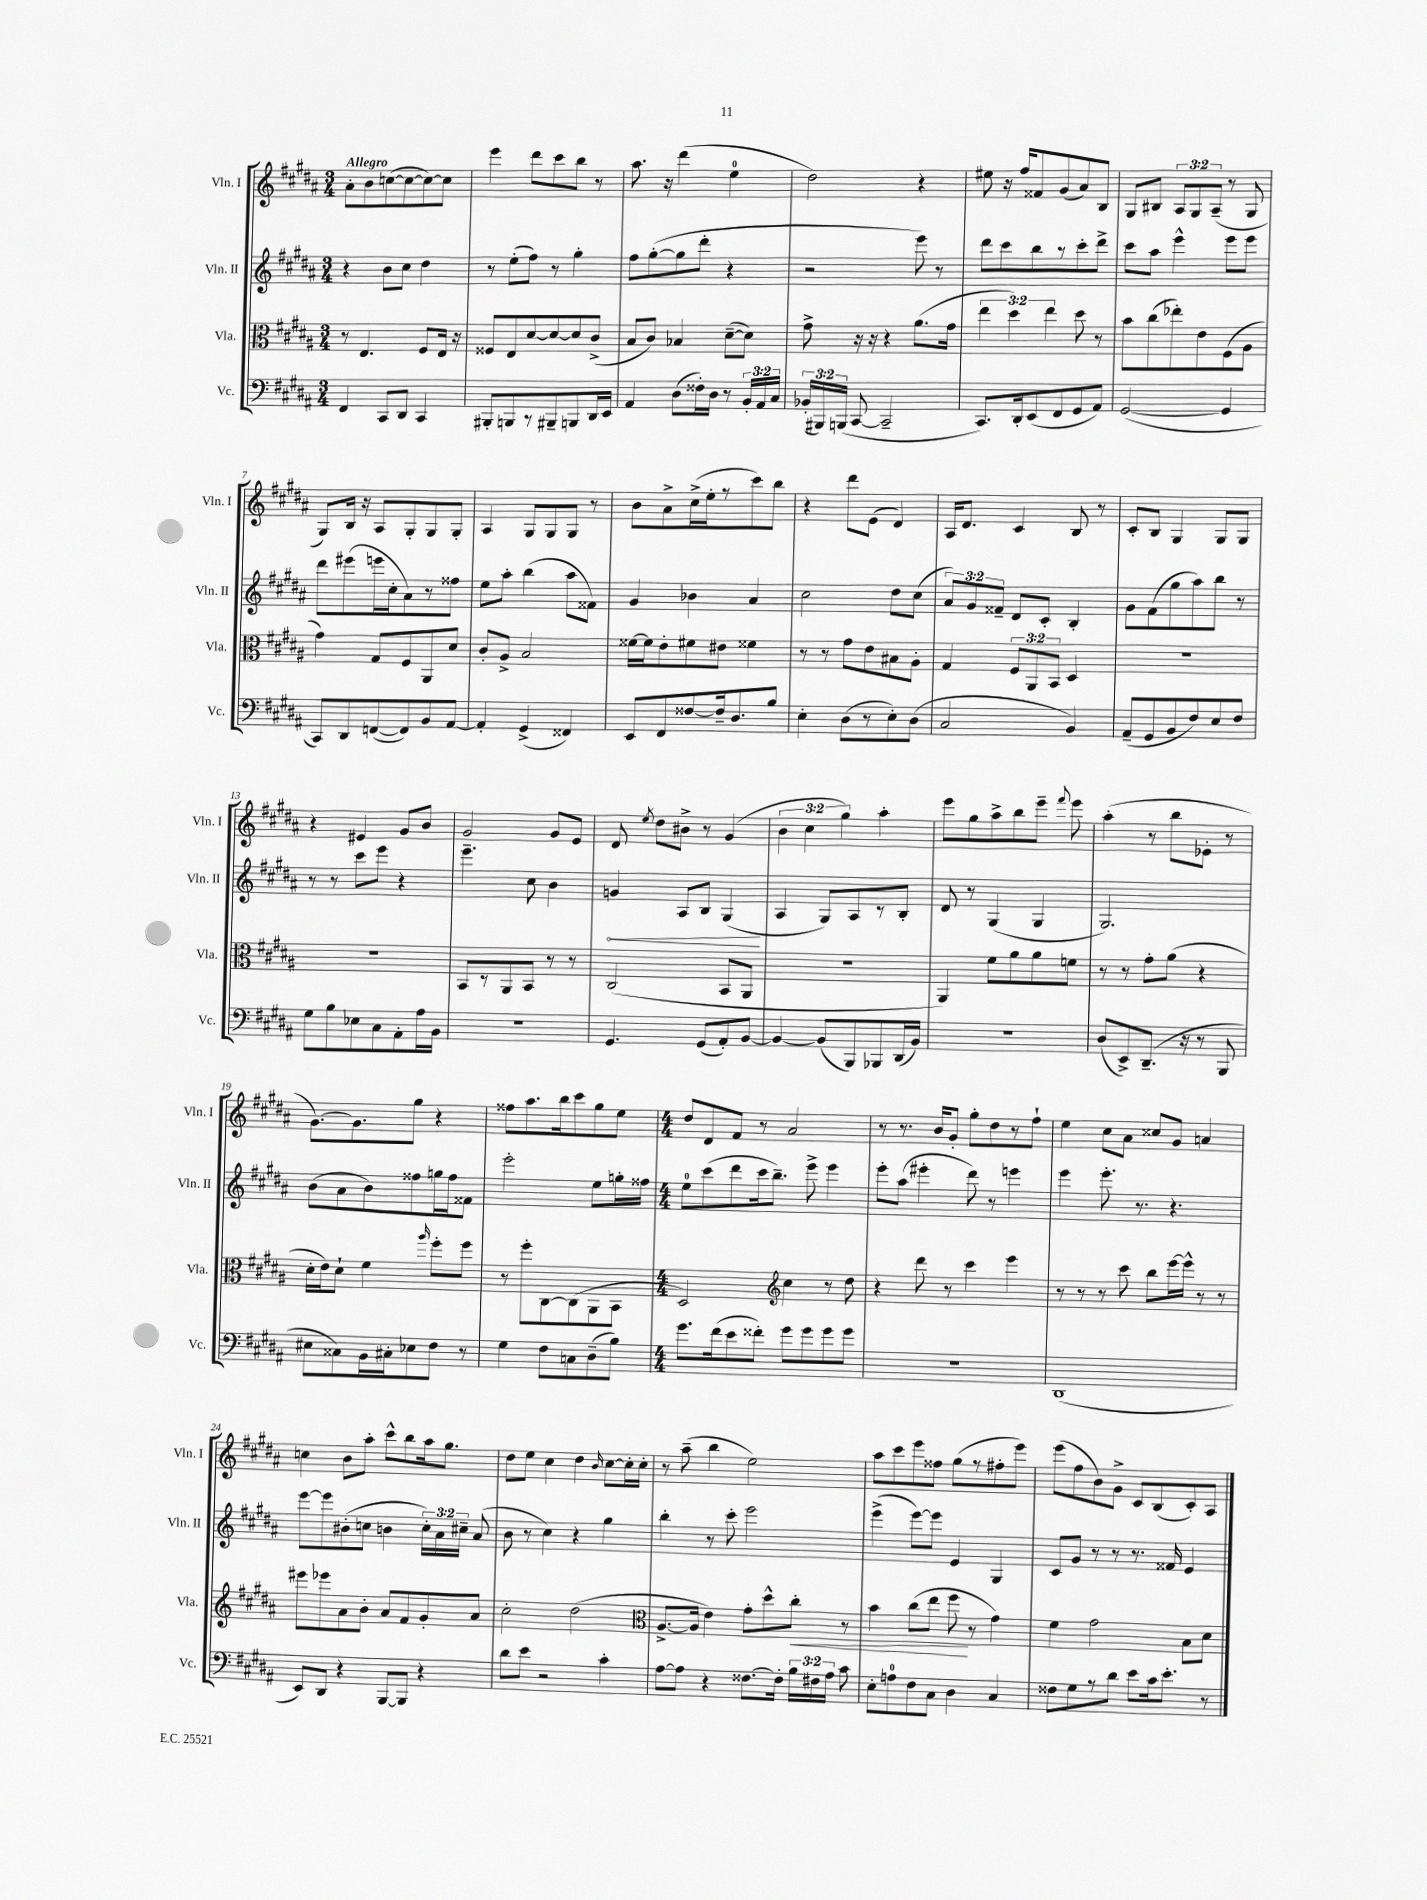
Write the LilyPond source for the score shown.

<<
\new StaffGroup <<
\new Staff = "s0" \with { instrumentName = "Vln. I" shortInstrumentName = "Vln. I" } {
    \clef treble \key b \major \numericTimeSignature \time 3/4 \override Staff.TupletNumber.text = #tuplet-number::calc-fraction-text \tempo "Allegro"
    \autoBeamOff ais'8[-. b'8 c''8~( c''8~ c''8~) c''8] |
    e'''4 dis'''8[ cis'''8 b''8] r8 |
    ais''8. r16 dis'''4( e''4-0 |
    dis''2) r4 |
    eis''8 r16 fis''16[ fisis'8 gis'8( ais'8) b8] |
    gis8[ bis8] \tuplet 3/2 { ais8[ gis8 ais8]--( } r8 gis8 |
    gis8[) b16] r16 ais8[ gis8-. gis8 gis8]-. |
    ais4 gis8[ gis8 gis8] r8 |
    b'8[ ais'8-> cis''16->( e''16-. r8 cis'''8) b''8] |
    r4 dis'''8[ e'8]( dis'4) |
    ais16[ dis'8.] cis'4 b8 r8 |
    cis'8[-. b8] gis4 gis8[ gis8] |
    r4 eis'4 gis'8[ b'8] |
    gis'2 gis'8[ e'8] |
    dis'8 \acciaccatura { e''8 } dis''8[ bis'8]-> r8 gis'4( |
    \tuplet 3/2 { b'4 cis''4 gis''4) } ais''4-. |
    e'''8[ gis''8 ais''8-> b''8 e'''8]-- \appoggiatura { fis'''8 } e'''8 |
    ais''4-.( r8 b''8[ ees'8]-. r8 |
    gis'8.[~) gis'8. gis''8] r4 |
    fisis''8[ ais''8. b''16 cis'''8 gis''8 e''8] |
    \numericTimeSignature \time 4/4 dis''8[ dis'8 fis'8] r8 ais'2 |
    r8 r8. b'16[ gis'8]-. gis''8[-. dis''8 r8 fis''8]-! |
    e''4 cis''8[ ais'8] cisis''8[ gis'8] a'4 |
    c''4 b'8[ ais''8]-. cis'''8[-^ b''8 ais''16 gis''8.] |
    dis''8[ e''8] cis''4 dis''4 \grace { b'16 } cis''8[~ cis''16-. cis''16]-. |
    r8 ais''8--( b''4 e''2) |
    ais''8[ cis'''8 e'''8 fisis''8] gis''8[( r8 fis''8-. e'''8]) |
    e'''8[( fis''8 b'8) gis'8]-> cis'8[ b8( cis'8-.) ais8] \bar "|." |
}
\new Staff = "s1" \with { instrumentName = "Vln. II" shortInstrumentName = "Vln. II" } {
    \clef treble \key b \major \numericTimeSignature \time 3/4 \override Staff.TupletNumber.text = #tuplet-number::calc-fraction-text
    \autoBeamOff r4 b'8[ cis''8] dis''4 |
    r8 e''8[-.( fis''8]) r8 gis''4-. |
    fis''8[ gis''8~-.( gis''8 dis'''8]-. r4 |
    r2 e'''8) r8 |
    dis'''8[ cis'''8 b''8 r8 cis'''8-. dis'''8]-> |
    cis'''8[ ais''8] e'''4-^ e'''8[ e'''8] |
    dis'''8[ eis'''8( e'''16 cis''16-. ais'8) r8 fisis''8] |
    e''8[ ais''8]-. b''4( ais''8[ fisis'8]) |
    gis'4 bes'4 ais'4 |
    cis''2 dis''8[ cis''8]( |
    \tuplet 3/2 { ais'8[) gis'8 fisis'8]-- } dis'8[ cis'8]-. b4-. |
    gis'8[ fis'8( gis''8 ais''8) b''8] r8 |
    r8 r8 cis'''8[ e'''8] r4 |
    e'''4.-- cis''8 b'4 |
    \once \override Hairpin.circled-tip = ##t g'4\< ais8[ b8] gis4\!( |
    ais4 gis8[) ais8 r8 b8]-. |
    dis'8 r8 gis4( gis4 |
    gis2.) |
    b'8[( ais'8 b'8) fisis''8 g''16 fisis''16 fisis'8] |
    e'''2-. e''8[ g''16-. fisis''16] |
    \numericTimeSignature \time 4/4 e''8[-0 cis'''8( dis'''8 cis'''16 b''8.]--) e'''8-> e'''4 |
    e'''8[-. ais''8]( eis'''4-. dis'''8) r8 e'''4 |
    e'''4 e'''8.-. r8. r4. |
    e'''8[~ e'''8 bis'8-.( c''8] b'4 \tuplet 3/2 { c''16[-.) ais'16 cis''16]-- } ais'8( |
    b'8 r8 cis''4) r4 gis''4 |
    b''4-. r8 cis'''8-. e'''2 |
    e'''4->( e'''8[~) e'''8] e'4 gis4 |
    cis'8[ gis'8] r8 r8 r8. fisis'16 e'4 \bar "|." |
}
\new Staff = "s2" \with { instrumentName = "Vla." shortInstrumentName = "Vla." } {
    \clef alto \key b \major \numericTimeSignature \time 3/4 \override Staff.TupletNumber.text = #tuplet-number::calc-fraction-text
    \autoBeamOff r8 e4. fis8[ e16] r16 |
    fisis8[ e8 dis'8~ dis'8~ dis'8 cis'8]->( |
    b8[ cis'8]) bes4 dis'8[~--( dis'8]) |
    gis'8-> r16 r16 r4 ais'8.[( gis'16] |
    \tuplet 3/2 { e''4 dis''4) e''4 } dis''8 r8 |
    b'8[ cis''8( ees''8-.) e'8 fis8( ais8] |
    gis'4) gis8[ fis8 ais,8 dis'8] |
    cis'8[-. ais8]-> b2 |
    fisis'16[~ fisis'16 e'8-. fis'8 eis'8] fisis'4 |
    r8 r8 gis'8[ e'8 bis8 ais8]-. |
    gis4 \tuplet 3/2 { fis8[ ais,8 b,8] } dis4 |
    R2. |
    R2. |
    b,8[ r8 ais,8 b,8] r8 r8 |
    cis2( b,8[ ais,8] |
    R2. |
    ais,4) fis'8[ ais'8 ais'8 f'8] |
    r8 r8 gis'8[-. ais'8]( r4 |
    dis'16[-. e'16) dis'8]-! fis'4 \grace { ais''16 } fis''8[-. fis''8] |
    r8 fis''8[-. cis8~ cis8( ais,8 b,8] |
    \numericTimeSignature \time 4/4 dis2) \clef treble cis''4 r8 dis''8 |
    r4 dis'''8 r8 cis'''4 e'''4 |
    r8 r8 r8 cis'''8 b''8[ e'''16~ e'''16]-^ r8 r8 |
    eis'''8[ ees'''8 ais'8 b'8]-. ais'8[ fis'8 gis'8-. ais'8] |
    cis''2-. dis''2( |
    \clef alto ais8.[~-> ais16] e'4) gis'8[-. dis''8-^ cis''8]-.\< r8 |
    b'4 cis''8[( e''8] fis''8\! r8 gis'4) |
    fis'4 gis'2 b8[ dis'8] \bar "|." |
}
\new Staff = "s3" \with { instrumentName = "Vc." shortInstrumentName = "Vc." } {
    \clef bass \key b \major \numericTimeSignature \time 3/4 \override Staff.TupletNumber.text = #tuplet-number::calc-fraction-text
    \autoBeamOff fis,4 cis,8[ dis,8] cis,4 |
    bis,,8[-. b,,8 r8 bis,,8-- b,,8 dis,16 e,16] |
    ais,4 dis8[( fisis16-.) dis16] r8 \tuplet 3/2 { b,16[-. ais,16 cis16] } |
    \tuplet 3/2 { bes,16[-.( bis,,16) b,,16]( } cis,8~ cis,2-- |
    cis,8.[) dis,16-. e,8( fis,8 gis,8 ais,8]) |
    gis,2~( gis,4 |
    cis,8[) dis,8 f,8~( f,8) b,8 ais,8]~ |
    ais,4-. gis,4->( fisis,4) |
    e,8[ fis,8 fisis8~ fisis16-- dis8. b8] |
    e4-. dis8[( r8 e8-.) dis8]( |
    cis2 b,4) |
    ais,8[--( gis,8 b,8 fis8) e8 fis8] |
    gis8[ b8 ees8 cis8 ais,8-. ais16 b,16] |
    R2. |
    gis,4. gis,8[( ais,8-.) b,8]~ |
    b,4~ b,8[( b,,8) bes,,8 dis,16( b,16]) |
    R2. |
    dis8[( e,8->) dis,8.]--( r16 r8 b,,8 |
    eis8[ cisis8) b,16 cis16-. ees8 fis8] r8 |
    gis4 fis8[ c8 dis8--( b8]) |
    \numericTimeSignature \time 4/4 gis'8.[ fis'16( e'8 fisis'8]-.) gis'8[ gis'8 gis'8 gis'8] |
    R1 |
    dis,1( |
    e,8[) dis,8] r4 b,,8[~ b,,8] r4 |
    dis'8[ e'8] r2 cis'4-. |
    ais8[~ ais8] r4 fisis8.[~ fisis16]-. \tuplet 3/2 { b16[ fis16 ais16] } cis'8 |
    e8[-. a8-0 fis8 cis8] dis4 cis4 |
    fisis8[ gis8 r8 dis'8] e'8[ cis'16 e'8.]-. r8 \bar "|." |
}
>>
>>
